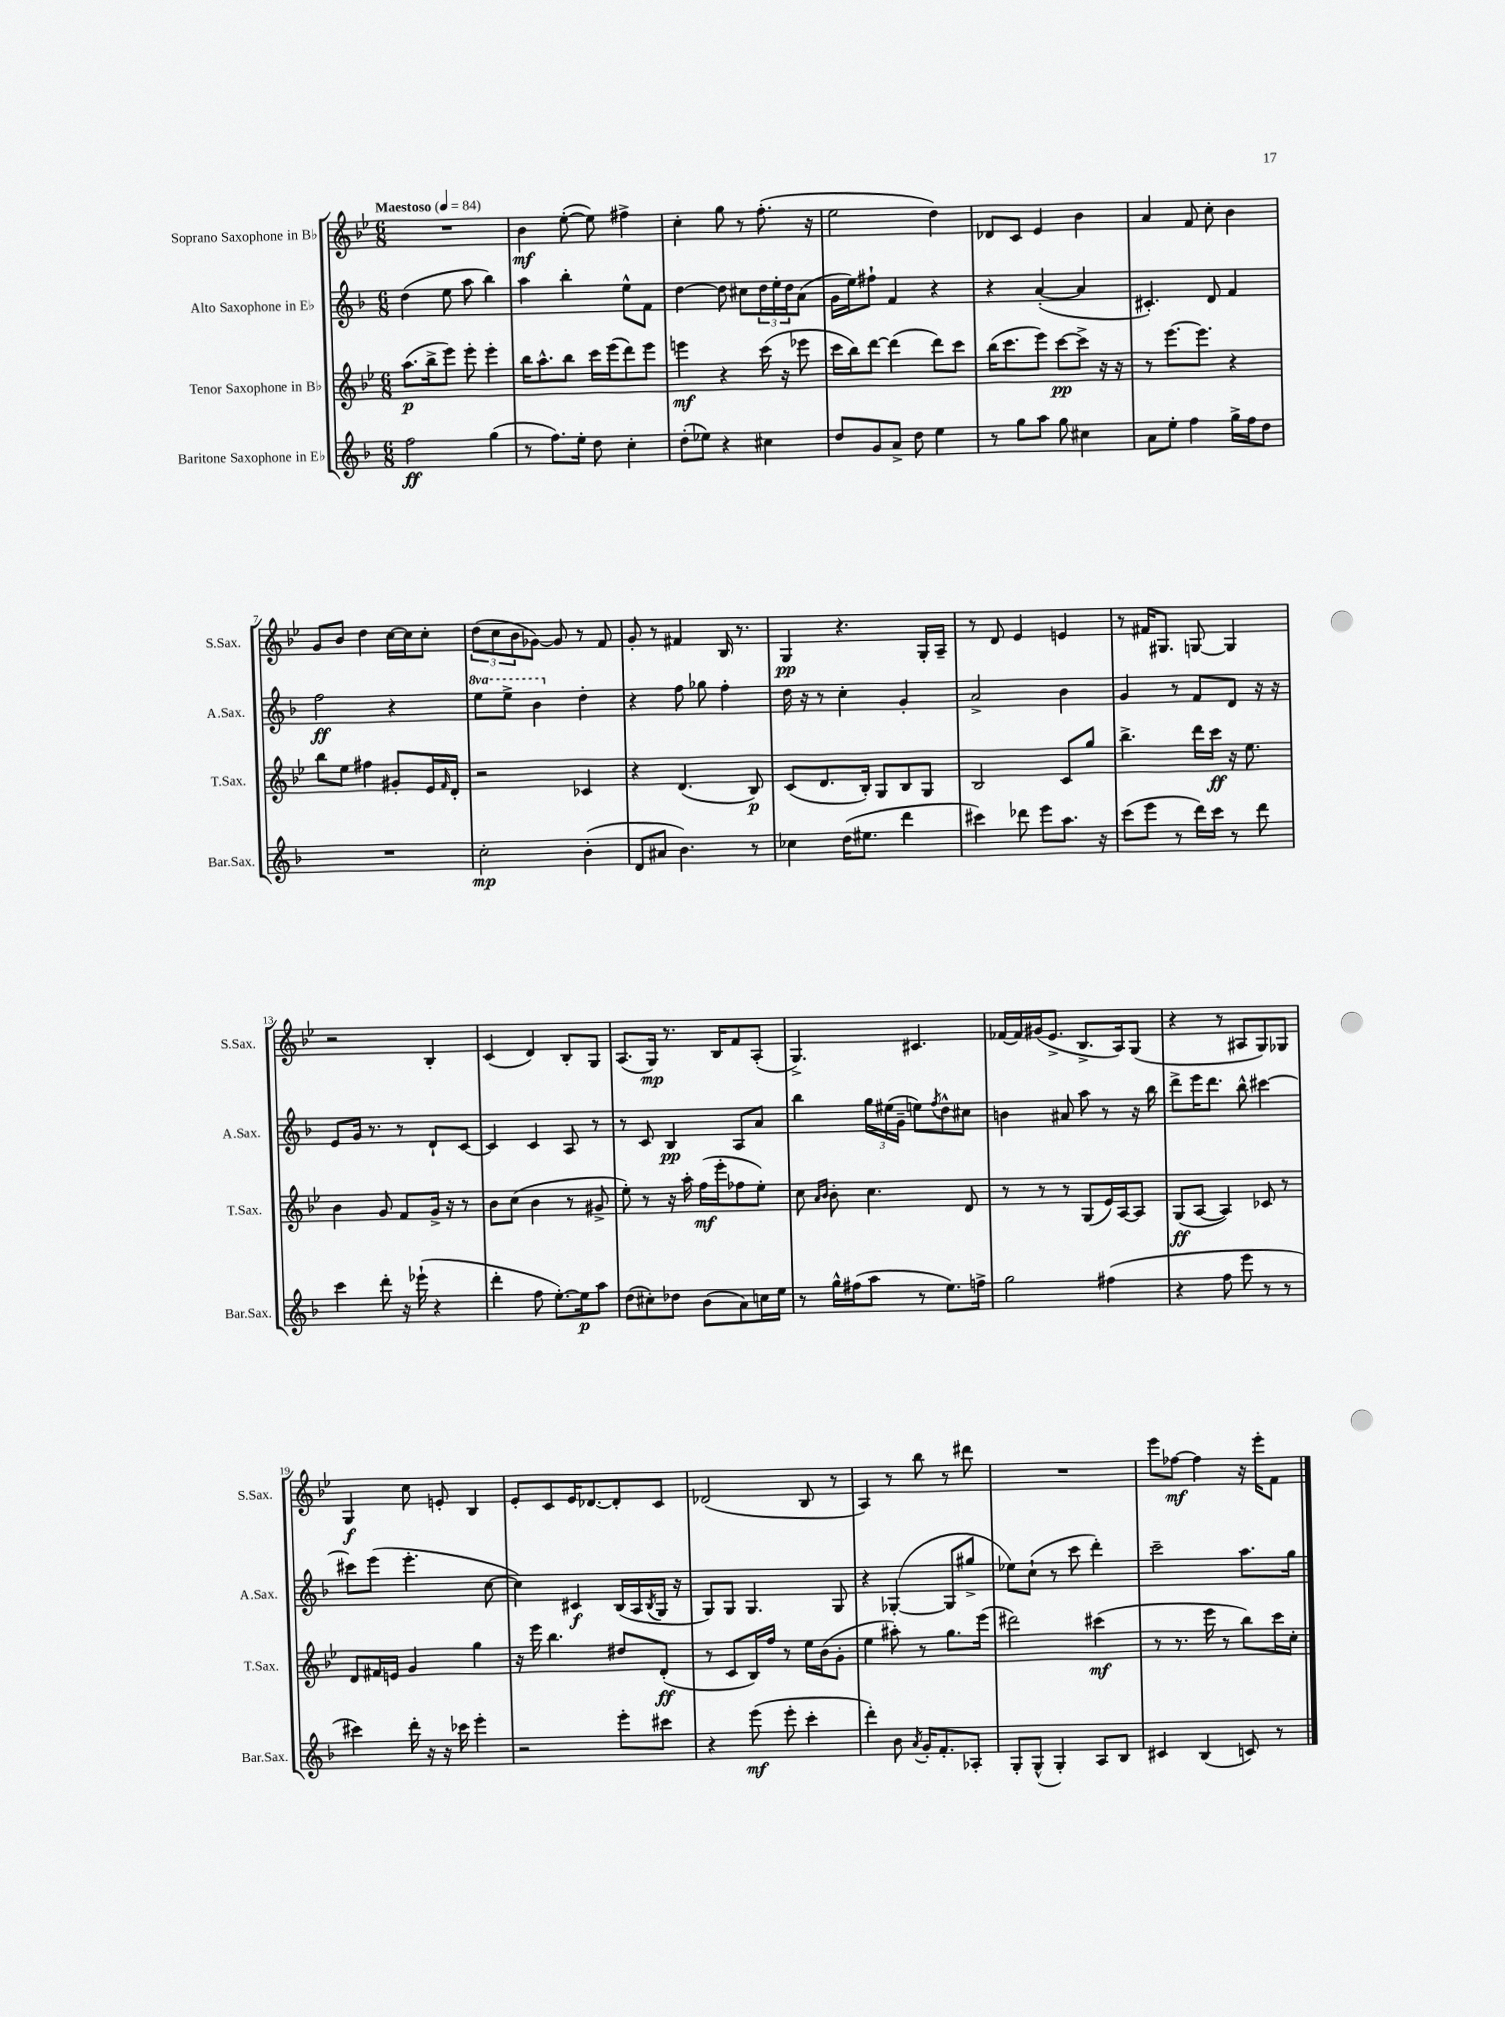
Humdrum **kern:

**kern	**kern	**kern	**kern
*staff4	*staff3	*staff2	*staff1
*clefG2	*clefG2	*clefG2	*clefG2
*k[b-]	*k[b-e-]	*k[b-]	*k[b-e-]
*M6/8	*M6/8	*M6/8	*M6/8
*MM84	*MM84	*MM84	*MM84
2ff\	(8.aa\L	(4dd\	2.r
.	16bb-^\k	.	.
.	8eee-\J)	8ee\	.
.	8eee-'\	8aa\	.
(4gg\	4eee-'\	4bb-\)	.
=	=	=	=
8r	16bb-\LK	4aa\	4b-\
.	8.aa^^\	.	.
8.ff\L)	.	.	.
.	8bb-\J	4bb-'\	([8ee-'\
16ee'\Jk	.	.	.
8dd\	16ccc\LL	.	8ee-\])
.	(16eee-\J	.	.
4cc'\	8ddd\)	8ee^^\L	4ff#^\
.	8eee-\J	8f\J	.
=	=	=	=
(8dd'\L	4eee\	[4dd\	4cc'\
8ee-\J)	.	.	.
4r	4r	8dd\]	8gg\
.	.	8cc#\L	8r
4cc#\	(16ccc\	24dd\L	(8.ff'\
.	.	24ee'\	.
.	16r	.	.
.	.	24dd\J	.
.	8eee-\	(8a\J	.
.	.	.	16r
=	=	=	=
8dd/L	16ccc\LL	16g\LL	2ee-\
.	16bb-\J)	16ee\J)	.
8g/	[8ddd\J	8ff#`\J	.
8a^/J	(4ddd\]	4f/	.
8dd\	.	.	.
4ee\	8ddd\L)	4r	4dd\)
.	8ccc\J	.	.
=	=	=	=
8r	(16bb-\LK	4r	8d-/L
.	8.ccc\	.	.
8gg\L	.	.	8c/J
8aa\J	8eee-\J)	([4a'/	4e-/
8gg\	[8ccc\L	.	.
4cc#\	8ccc^\]J	4a/]	4b-\
.	16r	.	.
.	16r	.	.
=	=	=	=
8a\L	8r	4.c#'/)	4a/
8ee'\J	[8.eee-\L	.	.
4ff\	.	.	8f/
.	8.eee-\]J	.	.
.	.	8d/	8cc'\
16gg^\LL	4r	4f/	4b-\
16ff\J	.	.	.
8dd\J	.	.	.
=	=	=	=
2.r	8bb-\L	2ff\	8g/L
.	8ee-\J	.	8b-/J
.	4ff#\	.	4dd\
.	8g#'/L	4r	[16cc\LL
.	.	.	16cc\]J
.	16e-/L	.	8cc'\J
.	16qqf/	.	.
.	16d'/JJ	.	.
=	=	=	=
2cc'\	2r	8eee\L	(12dd\L
.	.	.	12cc\
.	.	8eee^\J	.
.	.	.	12b-\
.	.	4bb-\	[8g-\J)
.	.	.	8g-/]
(4b-'\	4c-/	4dd'\	8r
.	.	.	8f/
=	=	=	=
8d/L	4r	4r	8g'/
8a#/J	.	.	8r
4.b-\)	(4.d/	8ff\	4f#/
.	.	8gg-\	.
.	.	4ff'\	16B-/
.	.	.	8.r
8r	8B-/)	.	.
=	=	=	=
4cc-\	(8c/L	16dd\	4G/
.	.	16r	.
.	8.d/	8r	.
(16dd\LK	.	4cc'\	4.r
8.ee#\J	16B-'/Jk)	.	.
.	8G/L	.	.
4ddd\	8B-/	4g'/	.
.	8G/J	.	16G'/LL
.	.	.	16A~/JJ
=	=	=	=
4ccc#\)	2B-/	2a^/	8r
.	.	.	8d/
8ddd-\	.	.	4e-/
8eee\L	.	.	.
8.aa\J	8c/L	4b-\	4e/
.	8gg/J	.	.
16r	.	.	.
=	=	=	=
(8ccc\L	4.bb-^\	4g/	8r
8eee\J	.	.	16f#/LK
.	.	.	8.G#/J
8r	.	8r	.
16ddd\LL)	16ddd\LL	8f/L	[8G/
16ccc\JJ	16ccc\JJ	.	.
8r	16r	8d/J	4G/]
.	8.ee-\	.	.
8ddd\	.	16r	.
.	.	16r	.
=	=	=	=
4ccc\	4b-\	8e/L	2r
.	.	16g/Jk	.
.	.	8.r	.
8ddd'\	8g/	.	.
16r	8f/L	8r	.
(16eee-`\	.	.	.
4r	16g^/Jk	8d`/L	4B-'/
.	16r	.	.
.	8r	[8c/J	.
=	=	=	=
4ddd'\	8b-\L	4c/]	(4c/
.	(8cc\J	.	.
8ff\	4b-\	4c/	4d/)
[8.ee'\L)	.	.	.
.	8r	8A/	8B-'/L
16ee\]k	.	.	.
8aa\J	8g#^/	8r	8G/J
=	=	=	=
(8dd\L	8ee-'\)	8r	(8.A/L
8cc#'\)	8r	8c/	.
.	.	.	16G/Jk)
8dd-\J	16r	4B-/	8.r
.	16aa'\	.	.
(8b-\L	(16ff\LL	.	.
.	16eee-'\J	.	16B-/LK
8a\)	8ff-\	8A/L	8f/
16cc\L	8ee-'\J)	8a/J	(8A'/J
16ee\JJ	.	.	.
=	=	=	=
8r	8cc\	4bb-\	4.G^/)
.	16qqa/LL	.	.
.	16qqb-/JJ	.	.
16gg^^\LL	8b-'\	.	.
(16ff#\J	.	.	.
8aa\J	4.cc\	24gg\LL	.
.	.	(24ee#\	.
.	.	24g~\JJ	.
8r	.	8ee\L)	4.c#/
.	.	8qff/	.
8.ee\L)	.	8dd^^\	.
.	8d/	8cc#\J	.
16ff^\Jk	.	.	.
=	=	=	=
2gg\	8r	4b\	[16f-/LL
.	.	.	16f-/]
.	8r	.	(16g#/J
.	.	.	8.e-^/J
.	8r	8a#/	.
.	(8G/L	8aa\	8.B-^/L
(4ff#\	16e-/L)	8r	.
.	[16A/J	.	16A/k)
.	8A/]J	16r	(8G/J
.	.	16bb-\	.
=	=	=	=
4r	(8G/L	8ddd^\L	4r
.	[8A/J	16eee\K	.
.	.	8.ddd\J	.
8ff\	4A/])	.	8r
8eee\	.	8bb-^^\	8A#/L
8r	8c-/	[4ccc#\	8G/)
8r	8r	.	8G-/J
=	=	=	=
4ccc#\)	8d/L	8ccc#\]L	4G/
.	16f#/L	(8eee\J	.
.	16e/JJ	.	.
16ddd'\	4g/	4.eee'\	8cc\
16r	.	.	.
16r	.	.	8e'/
16ccc-\	.	.	.
4eee'\	4gg\	.	4B-/
.	.	[8cc\	.
=	=	=	=
2r	16r	4cc\])	8e-'/L
.	16eee-\	.	.
.	4.bb-\	.	8c/
.	.	4c#/	16e-/K
.	.	.	[8.d-/
8eee'\L	8dd#/L	(16B-/LL	8d-'/]
.	.	16A/	.
.	.	8qB-/	.
8ccc#\J	(8d'/J	16G/JJ	8c/J
.	.	16r	.
=	=	=	=
4r	8r	8G/L)	(2d-/
.	8c/L	8G/J	.
(8eee\	16B-/L)	4.G/	.
.	16ff/JJ	.	.
8eee'\	8r	.	.
4ccc'\	16ee-\LL	.	8B-/
.	(16b-\J	.	.
.	8g'\J	8G/	8r
=	=	=	=
4ddd'\)	4ee-\	4r	4A/)
8b-\	8aa#'\)	([4G-'/	8r
8qa/	.	.	.
16g'/LK	8r	.	8bb-\
8.f'/	.	.	.
.	8.gg\L	8G-/]L	8r
8A-'/J	.	8gg#^/J	8ddd#\
.	(16eee-\Jk	.	.
=	=	=	=
8G'/L	2ddd#\)	8ee-\L)	2.r
(8G^^/J	.	(8cc`\J	.
4G'/)	.	8r	.
.	.	8ccc\	.
8A/L	(4ccc#\	4ddd'\)	.
8B-/J	.	.	.
=	=	=	=
4c#/	8r	2ccc~\	8eee-\L
.	8.r	.	[8ff-\J
(4B-/	.	.	4ff-\]
.	16eee-\	.	.
.	8r	.	.
8c/)	8bb-\L)	8.aa\L	16r
.	.	.	16eee-'\LK
8r	16ccc\L	.	8f\J
.	16cc'\JJ	16gg\Jk	.
==	==	==	==
*-	*-	*-	*-
